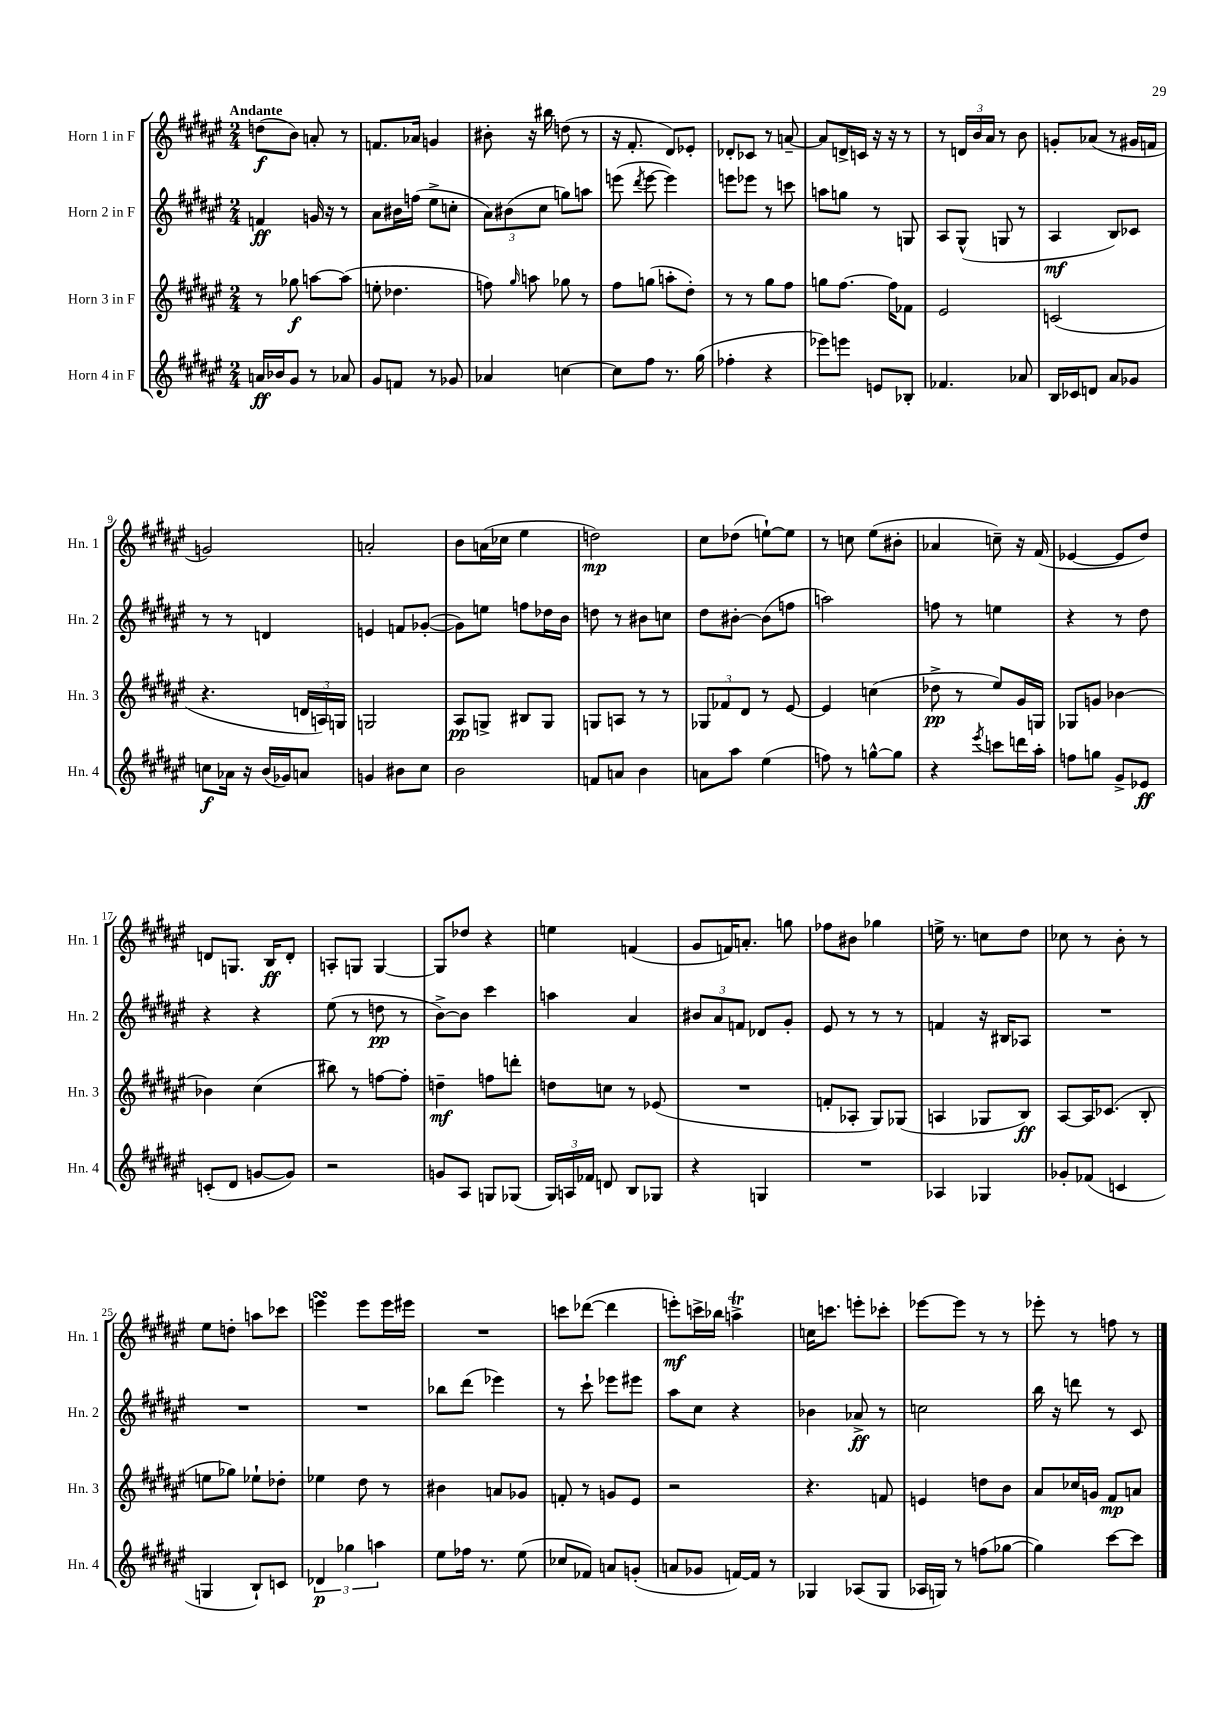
<<
\new StaffGroup <<
\new Staff = "s0" \with { instrumentName = "Horn 1 in F" shortInstrumentName = "Hn. 1" } {
    \clef treble \key fis \major \numericTimeSignature \time 2/4 \tempo "Andante"
    \autoBeamOff d''8[\f( b'8]) a'8-. r8 |
    f'8.[ aes'16] g'4 |
    bis'8-. r16 bis''16 d''8( r8 |
    r16 fis'8.-. dis'8[) ees'8]-. |
    des'8[-. ces'8] r8 a'8~-- |
    a'8[ d'16-> c'16] r16 r16 r8 |
    r8 \tuplet 3/2 { d'16[ b'16 ais'16] } r8 b'8 |
    g'8[-. aes'8]( r8 gis'16[ f'16] |
    g'2) |
    a'2-. |
    b'8[ a'16( ces''16] eis''4 |
    d''2\mp) |
    cis''8[ des''8]( e''8[~-!) e''8] |
    r8 c''8 eis''8[( bis'8]-. |
    aes'4 c''8--) r16 fis'16( |
    ees'4~ ees'8[ dis''8]) |
    d'8[ g8.] b16[\ff d'8]-. |
    a8[-. g8] g4~ |
    g8[ des''8] r4 |
    e''4 f'4( |
    gis'8[ f'16) a'8.]-. g''8 |
    fes''8[ bis'8] ges''4 |
    e''16-> r8. c''8[ dis''8] |
    ces''8 r8 b'8-. r8 |
    eis''8[ d''8]-. a''8[ ces'''8] |
    e'''4\turn e'''8[ e'''16 eis'''16] |
    R2 |
    c'''8[ des'''8]~( des'''4 |
    e'''8[-.\mf) c'''16-> bes''16] a''4->\trill |
    c''16[ c'''8.] e'''8[-. ces'''8]-. |
    ees'''8[~ ees'''8] r8 r8 |
    ees'''8-. r8 f''8 r8 \bar "|." |
}
\new Staff = "s1" \with { instrumentName = "Horn 2 in F" shortInstrumentName = "Hn. 2" } {
    \clef treble \key fis \major \numericTimeSignature \time 2/4
    \autoBeamOff f'4\ff g'16 r16 r8 |
    ais'8[ bis'16 f''16]( eis''8[-> c''8]-. |
    \tuplet 3/2 { ais'8[) bis'8( cis''8] } g''8[) a''8] |
    e'''8( \acciaccatura { dis'''8 } e'''8~ e'''4) |
    e'''8[ ees'''8] r8 c'''8 |
    a''8[ g''8] r8 g8 |
    ais8[ gis8]-^( g8 r8 |
    ais4\mf b8[) ces'8] |
    r8 r8 d'4 |
    e'4 f'8[ ges'8]~-.( |
    ges'8[) e''8] f''8[ des''16 b'16] |
    d''8 r8 bis'8[ c''8] |
    dis''8[ bis'8]~-. bis'8[( f''8] |
    a''2) |
    f''8 r8 e''4 |
    r4 r8 dis''8 |
    r4 r4 |
    eis''8( r8 d''8\pp r8 |
    b'8[~->) b'8] cis'''4 |
    a''4 ais'4 |
    \tuplet 3/2 { bis'8[ ais'8 f'8] } des'8[ gis'8]-. |
    eis'8 r8 r8 r8 |
    f'4 r16 bis16[ aes8] |
    R2 |
    R2 |
    R2 |
    bes''8[ dis'''8]( ees'''4) |
    r8 cis'''8-! ees'''8[ eis'''8] |
    ais''8[ cis''8] r4 |
    bes'4 aes'8->\ff r8 |
    c''2 |
    b''16 r16 d'''8 r8 cis'8 \bar "|." |
}
\new Staff = "s2" \with { instrumentName = "Horn 3 in F" shortInstrumentName = "Hn. 3" } {
    \clef treble \key fis \major \numericTimeSignature \time 2/4
    \autoBeamOff r8 ges''8\f a''8[~ a''8]( |
    e''8-. des''4. |
    f''8) \grace { gis''16 } a''8 ges''8 r8 |
    fis''8[ g''8]( a''8[-. dis''8]-.) |
    r8 r8 gis''8[ fis''8] |
    g''8[ fis''8.]~ fis''16[ fes'8] |
    eis'2 |
    c'2( |
    r4. \tuplet 3/2 { d'16[ a16) g16] } |
    g2 |
    ais8[\pp g8]-> bis8[ g8] |
    g8[ a8] r8 r8 |
    \tuplet 3/2 { ges8[ fes'8 dis'8] } r8 eis'8~ |
    eis'4 c''4( |
    des''8->\pp r8 eis''8[) gis'16 g16] |
    ges8[ g'8] bes'4~ |
    bes'4 cis''4( |
    bis''8) r8 f''8[~ f''8]-. |
    d''4--\mf f''8[ d'''8]-. |
    d''8[ c''8] r8 ees'8( |
    R2 |
    f'8[-. aes8]-. gis8[) ges8]( |
    a4 ges8[ b8]\ff) |
    ais8[~ ais16 ces'8.]( b8-. |
    e''8[ ges''8]) ees''8[-! des''8]-. |
    ees''4 dis''8 r8 |
    bis'4 a'8[ ges'8] |
    f'8-. r8 g'8[ eis'8] |
    r2 |
    r4. f'8 |
    e'4 d''8[ b'8] |
    ais'8[ ces''16 g'16] fis'8[\mp a'8] \bar "|." |
}
\new Staff = "s3" \with { instrumentName = "Horn 4 in F" shortInstrumentName = "Hn. 4" } {
    \clef treble \key fis \major \numericTimeSignature \time 2/4
    \autoBeamOff a'16[\ff bes'16 gis'8] r8 aes'8 |
    gis'8[ f'8] r8 ges'8 |
    aes'4 c''4~ |
    c''8[ fis''8] r8. gis''16( |
    fes''4-. r4 |
    ees'''8[) e'''8] e'8[ bes8]-. |
    fes'4. aes'8 |
    b16[ ces'16 d'8] ais'8[ ges'8] |
    c''8[\f aes'16] r16 b'16[( ges'16) a'8] |
    g'4 bis'8[ cis''8] |
    b'2 |
    f'8[ a'8] b'4 |
    a'8[ ais''8] eis''4( |
    f''8) r8 g''8[~-^ g''8] |
    r4 \acciaccatura { eis'''8 } c'''8[ d'''16 ais''16]-. |
    f''8[ g''8] gis'8[-> ees'8]\ff |
    c'8[-.( dis'8] g'8[~ g'8]) |
    r2 |
    g'8[ ais8] g8[ ges8]( |
    \tuplet 3/2 { gis16[) a16 fes'16] } d'8 b8[ ges8] |
    r4 g4 |
    R2 |
    aes4 ges4 |
    ges'8[-. fes'8]( c'4 |
    g4 b8[-!) c'8] |
    \tuplet 3/2 { des'4\p ges''4 a''4 } |
    eis''8[ fes''16] r8. eis''8( |
    ces''8[ fes'8]) a'8[ g'8]-.( |
    a'8[ ges'8] f'16[~) f'16] r8 |
    ges4 aes8[( ges8] |
    aes16[ g16]) r8 f''8[( ges''8]~ |
    ges''4) cis'''8[~ cis'''8] \bar "|." |
}
>>
>>
